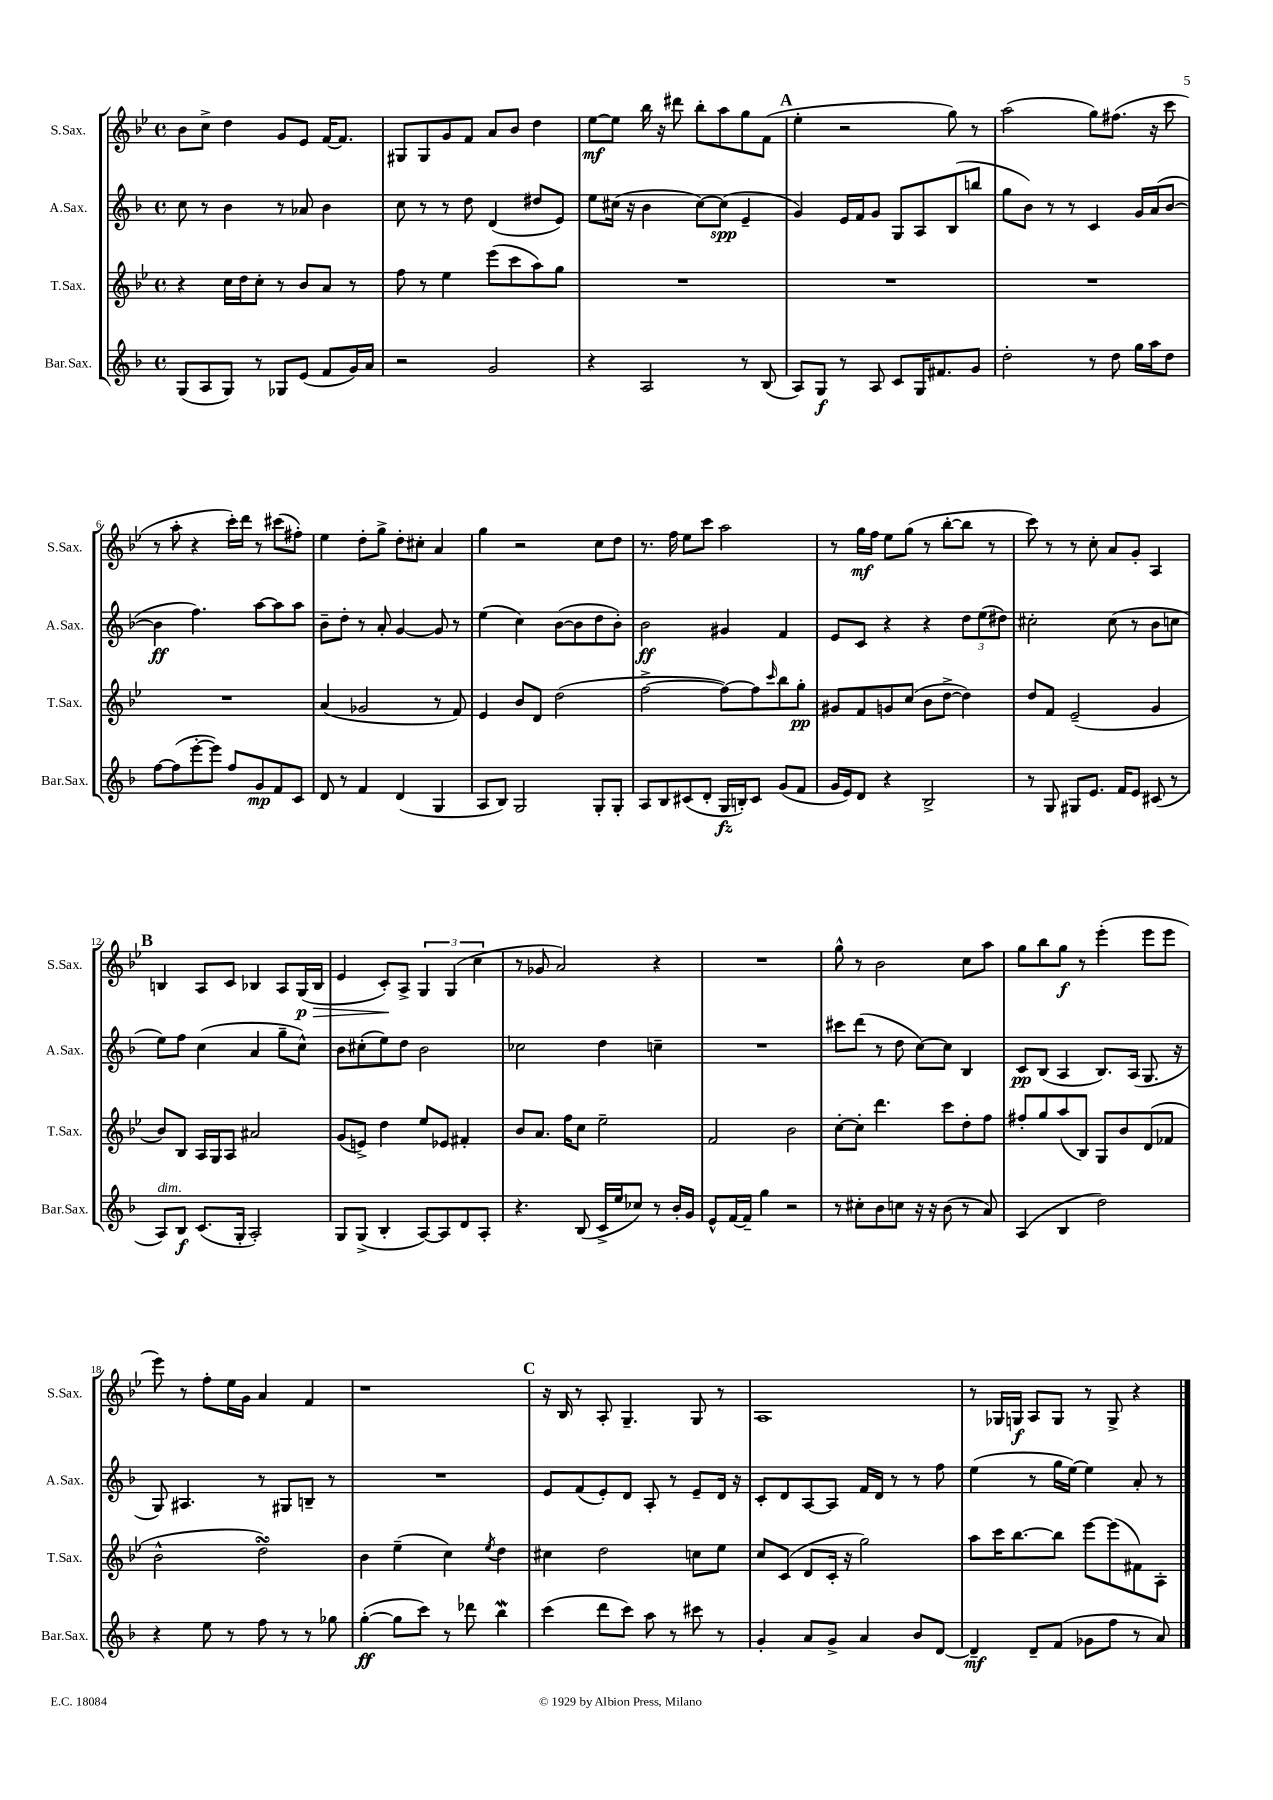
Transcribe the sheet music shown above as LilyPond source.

<<
\new StaffGroup <<
\new Staff = "s0" \with { instrumentName = "S.Sax." shortInstrumentName = "S.Sax." } {
    \clef treble \key bes \major \defaultTimeSignature \time 4/4
    bes'8 c''8-> d''4 g'8 ees'8 f'16~ f'8. |
    gis8 gis8 g'8 f'8 a'8 bes'8 d''4 |
    ees''8~\mf ees''8 bes''16 r16 dis'''8 bes''8-. a''8 g''8 f'8( |
    \mark \markup { \bold "A" } ees''4-. r2 g''8) r8 |
    a''2( g''8) fis''8.( r16 c'''8 |
    r8 a''8-. r4 c'''16-.) d'''16 r8 cis'''8( fis''8-.) |
    ees''4 d''8-. g''8-> d''8-. cis''8-. a'4 |
    g''4 r2 c''8 d''8 |
    r8. f''16 ees''8 c'''8 a''2 |
    r8 g''16\mf f''16 ees''8 g''8( r8 bes''8~-. bes''8 r8 |
    c'''8) r8 r8 c''8-. a'8 g'8-. a4 |
    \mark \markup { \bold "B" } b4 a8 c'8 bes4 a8 g16\p\>( bes16 |
    ees'4 c'8-.\!) a8-> \tuplet 3/2 { g4 g4( c''4 } |
    r8 ges'8 a'2) r4 |
    R1 |
    g''8-^ r8 bes'2 c''8 a''8 |
    g''8 bes''8 g''8\f r8 ees'''4-.( ees'''8 ees'''8 |
    ees'''8) r8 f''8-. ees''16 g'16 a'4 f'4 |
    r1 |
    \mark \markup { \bold "C" } r16 bes16 r8 a8-. g4.-- g8 r8 |
    a1 |
    r8 ges16 g16\f a8 g8 r8 g8-> r4 \bar "|." |
}
\new Staff = "s1" \with { instrumentName = "A.Sax." shortInstrumentName = "A.Sax." } {
    \clef treble \key f \major \defaultTimeSignature \time 4/4
    c''8 r8 bes'4 r8 aes'8 bes'4 |
    c''8 r8 r8 d''8 d'4( dis''8 e'8) |
    e''8 cis''16( r16 bes'4 cis''8~) cis''8\spp( e'4-- |
    \mark \markup { \bold "A" } g'4) e'16 f'16 g'8 g8 a8 bes8( b''8 |
    g''8 bes'8) r8 r8 c'4 g'16 a'16( bes'8~ |
    bes'4\ff f''4.) a''8~ a''8 a''8 |
    bes'8-- d''8-. r8 a'8-. g'4~ g'8 r8 |
    e''4( c''4) bes'8~( bes'8 d''8 bes'8-.) |
    bes'2\ff gis'4 f'4 |
    e'8 c'8 r4 r4 \tuplet 3/2 { d''8 e''8( dis''8) } |
    cis''2-. cis''8( r8 bes'8 c''8 |
    \mark \markup { \bold "B" } e''8) f''8 c''4( a'4 g''8-- c''8-^) |
    bes'8 cis''8-.( e''8) d''8 bes'2 |
    ces''2 d''4 c''4-- |
    R1 |
    cis'''8 d'''8( r8 d''8 c''8~) c''8 bes4 |
    c'8\pp bes8( a4 bes8.) a16( g8. r16 |
    g8) ais4. r8 gis8 b8-- r8 |
    R1 |
    \mark \markup { \bold "C" } e'8 f'8( e'8-.) d'8 a8-. r8 e'8-- d'16 r16 |
    c'8-. d'8 a8~ a8 f'16 d'16 r8 r8 f''8 |
    e''4( r8 g''16 e''16~) e''4 a'8-. r8 \bar "|." |
}
\new Staff = "s2" \with { instrumentName = "T.Sax." shortInstrumentName = "T.Sax." } {
    \clef treble \key bes \major \defaultTimeSignature \time 4/4
    r4 c''16 d''16 c''8-. r8 bes'8 a'8 r8 |
    f''8 r8 ees''4 ees'''8( c'''8 a''8) g''8 |
    R1 |
    \mark \markup { \bold "A" } R1 |
    R1 |
    R1 |
    a'4( ges'2 r8 f'8) |
    ees'4 bes'8 d'8 d''2( |
    f''2~-> f''8~) f''8 \grace { c'''16 } bes''8 g''8-.\pp |
    gis'8 f'8 g'8 c''8( bes'8 d''8~-> d''4) |
    d''8 f'8 ees'2--( g'4 |
    \mark \markup { \bold "B" } bes'8) bes8 a16 g16 a8 ais'2 |
    g'8( e'8->) d''4 ees''8 ees'8 fis'4-. |
    bes'8 a'8. f''16 c''8 ees''2-- |
    f'2 bes'2 |
    c''8~-. c''8-. d'''4. c'''8 d''8-. f''8 |
    fis''8-. g''8 a''8( bes8) g8 bes'8 d'8( fes'8 |
    bes'2-^ d''2\turn) |
    bes'4 ees''4--( c''4) \acciaccatura { ees''8 } d''4 |
    \mark \markup { \bold "C" } cis''4 d''2 c''8 ees''8 |
    c''8 c'8( d'8 c'16-. r16 g''2) |
    a''8 c'''16 bes''8.~ bes''8 ees'''8~ ees'''8( fis'8) a8-. \bar "|." |
}
\new Staff = "s3" \with { instrumentName = "Bar.Sax." shortInstrumentName = "Bar.Sax." } {
    \clef treble \key f \major \defaultTimeSignature \time 4/4
    g8( a8 g8) r8 ges8 e'8( f'8 g'16) a'16 |
    r2 g'2 |
    r4 a2 r8 bes8( |
    \mark \markup { \bold "A" } a8) g8\f r8 a8 c'8 g16 fis'8. g'8 |
    d''2-. r8 d''8 g''16 a''16 d''8 |
    f''8~ f''8( e'''8~-. e'''8) f''8 g'8\mp f'8 c'8 |
    d'8 r8 f'4 d'4( g4 |
    a8 bes8) g2 g8-. g8-. |
    a8 bes8 cis'8( d'8-. g16\fz b16-.) cis'8 g'8( f'8 |
    g'16 e'16) d'8 r4 bes2-> |
    r8 g8 gis8 e'8. f'16 e'8 cis'8( r8 |
    \mark \markup { \bold "B" } a8^\markup { \italic "dim." }) bes8\f c'8.( g16-. a2-.) |
    g8 g8->( bes4-. a8~) a8 d'8 a8-. |
    r4. bes8( c'16-> e''16 ces''8) r8 bes'16-. g'16 |
    e'8-^ f'16~ f'16-- g''4 r2 |
    r8 cis''8-. bes'8 c''8 r16 r16 bes'8( r8 a'8) |
    a4( bes4 d''2) |
    r4 e''8 r8 f''8 r8 r8 ges''8 |
    g''4~-.\ff( g''8 c'''8) r8 des'''8 bes''4\mordent |
    \mark \markup { \bold "C" } c'''4( d'''8 c'''8) a''8 r8 cis'''8 r8 |
    g'4-. a'8 g'8-> a'4 bes'8 d'8~ |
    d'4--\mf d'8-- f'8( ges'8 f''8 r8 a'8) \bar "|." |
}
>>
>>
